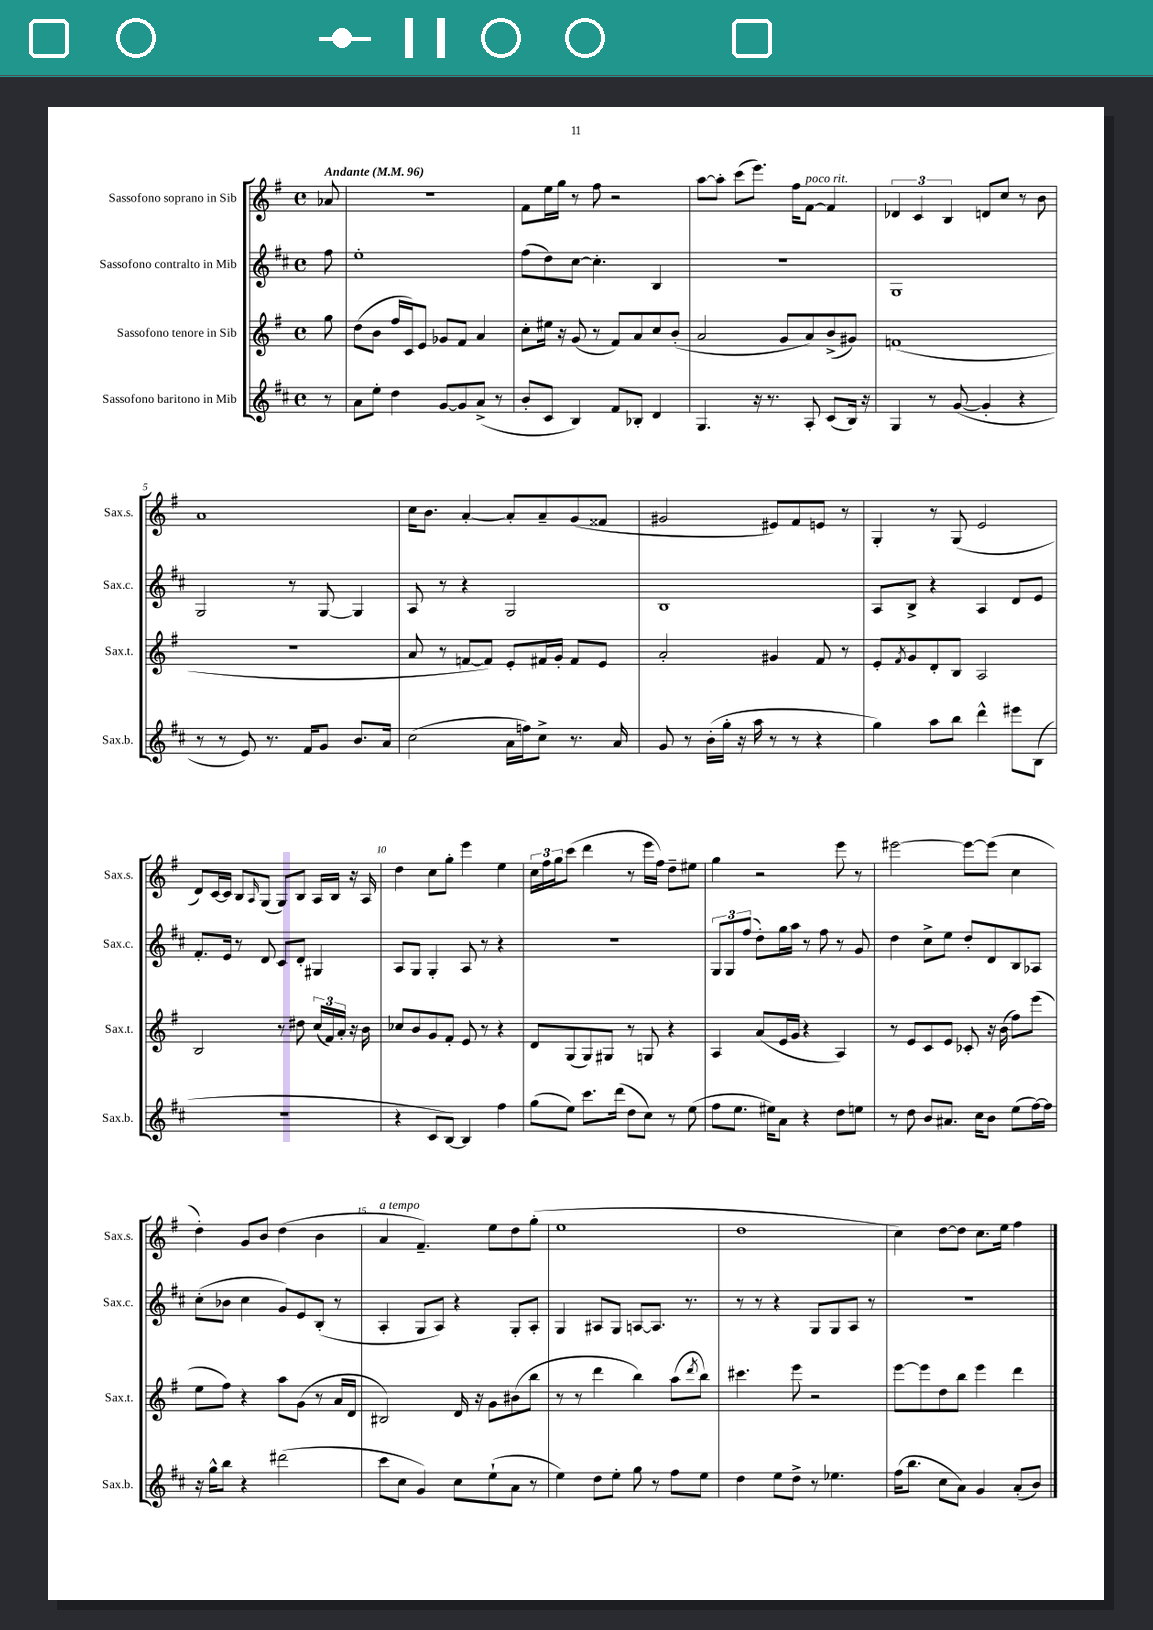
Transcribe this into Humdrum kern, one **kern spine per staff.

**kern	**kern	**kern	**kern
*staff4	*staff3	*staff2	*staff1
*clefG2	*clefG2	*clefG2	*clefG2
*k[f#c#]	*k[f#]	*k[f#c#]	*k[f#]
*M4/4	*M4/4	*M4/4	*M4/4
*met(c)	*met(c)	*met(c)	*met(c)
*MM96	*MM96	*MM96	*MM96
8r	8gg\	8ff#\	8a-/
=	=	=	=
8a\L	(8dd\L	1ee'	1r
8ee'\J	8b\J	.	.
4dd\	16ff#/LL	.	.
.	16c/J)	.	.
.	8e/J	.	.
[8g/L	8g-/L	.	.
8g/]	8f#/J	.	.
(8a^/J	4a/	.	.
8r	.	.	.
=	=	=	=
8b'/L	8cc'\L	(8ff#\L	8f#\L
8c#/J	16ee#\Jk	8dd\)	16ee\L
.	16r	.	16gg\JJ
4B/)	(8g/	[8cc#\J	8r
.	8r	4.cc#'\]	8ff#\
8f#/L	8f#/L)	.	2r
8B-'/J	8a/	.	.
4d/	8cc/	4B/	.
.	(8b'/J	.	.
=	=	=	=
4.G/	2a/	1r	[8aa\L
.	.	.	8aa'\]J
.	.	.	(8ccc\L
16r	.	.	8.eee\J)
8.r	.	.	.
.	8g/L	.	.
.	.	.	16ff#\LK
8A'/	8a/)	.	[8f#\J
(8c#/L	(8b^/	.	4f#/]
16B/Jk)	8g#/J)	.	.
16r	.	.	.
=	=	=	=
4G/	(1f	1G	6d-/
.	.	.	6c/
8r	.	.	.
.	.	.	6B/
([8g/	.	.	.
4g'/]	.	.	8d/L
.	.	.	8cc/J
4r	.	.	8r
.	.	.	8b\
=	=	=	=
8r	1r	2G/	1a
8r	.	.	.
8e/)	.	.	.
8.r	.	.	.
.	.	8r	.
16f#/LK	.	.	.
8g/J	.	[8G/	.
8.b/L	.	4G/]	.
16a/Jk	.	.	.
=	=	=	=
(2cc#\	8a/	8A/	16cc\LK
.	.	.	8.b\J
.	8r	8r	.
.	[8f/L	4r	[4a'/
.	8f/]J)	.	.
16a\LL	8e'/L	2G/	8a'/]L
16ff\J)	.	.	.
8cc#^\J	16f#/L	.	8a~/
.	16g'/JJ	.	.
8.r	8f#/L	.	(8g/
.	8e/J	.	8f##/J
16a/	.	.	.
=	=	=	=
8g/	2a'/	1B	2g#/
8r	.	.	.
(16b'\LL	.	.	.
16gg'\JJ	.	.	.
16r	.	.	.
16aa\	.	.	.
8r	4g#/	.	8e#/L)
8r	.	.	8f#/
4r	8f#/	.	8e/J
.	8r	.	8r
=	=	=	=
4gg\)	8e'/L	8A/L	4G'/
.	8qf#/	.	.
.	8g/	8B^/J	.
8aa\L	8d'/	4r	8r
8bb\J	8B/J	.	(8G/
4ddd^^\	2A/	4A/	2e/
8eee#\L	.	8d/L	.
(8B\J	.	8e/J	.
=	=	=	=
1r	2B/	8.f#'/L	8d/L)
.	.	.	[16c/L
.	.	16e/Jk	16c/]JJ
.	.	8r	8B/L
.	.	.	16qqA/
.	.	8d/	(8G/J
.	8r	8c#/L	8G/L)
.	8dd#\	8d'/J	8B/J
.	(24cc/LL	4G#/	16A/LL
.	24f#/)	.	.
.	.	.	16B/JJ
.	24a'/JJ	.	.
.	16r	.	16r
.	16b\	.	16A/
=	=	=	=
4r	8cc-/L	8A/L	4dd\
.	8b/	8G/J	.
8c#/L	8g/	4G'/	8cc\L
[8B/J)	8f#'/J	.	8gg'\J
4B/]	8e/	8A/	4eee\
.	8r	8r	.
4ff#\	4r	4r	4ee\
=	=	=	=
(8gg\L	8d/L	1r	24cc\LL
.	.	.	24ff#\
.	.	.	24gg\J
8ee\J)	(8G/	.	(8ccc\J
8.ccc#\L	8G/)	.	4ddd\
.	8G#/J	.	.
(16ddd\Jk	.	.	.
8dd\L	8r	.	8r
8cc#\J)	8G/	.	16eee\LL
.	.	.	16ff#\JJ)
8r	4r	.	8dd~\L
(8ee\	.	.	8ee#\J
=	=	=	=
8ff#\L	4A/	12G/L	4gg\
.	.	12G/	.
8.ee\J	.	.	.
.	.	(12ff#/J	.
.	(8a/L	8dd'\L)	2r
16ee#\LK)	.	.	.
8a\J	16e/L	16gg\L	.
.	16g/JJ	16aa\JJ	.
4r	4r	8r	.
.	.	8ff#\	.
8dd\L	4A/)	8r	8eee\
8ee\J	.	8g/	8r
=	=	=	=
8r	8r	4dd\	[2eee#\
8dd\	8e/L	.	.
8b/L	8c/	8cc#^\L	.
8.a#/J	8e/J	8ee\J	.
.	8c-'/	8dd'/L	8eee#\_L
16cc#\LK	.	.	.
8b\J	16r	8d/	(8eee#\]J
.	(16b\	.	.
(8ee\L	8ff#\L)	8B/	4cc\
[16ff#\L)	(8eee\J	8A-/J	.
16ff#\]JJ	.	.	.
=	=	=	=
16r	8ee\L	(8cc#'\L	4dd'\)
16gg^^\LK	.	.	.
8bb\J	8ff#\J)	8b-\J	.
4r	4r	4cc#\	8g/L
.	.	.	8b/J
(2ddd#\	8aa\L	8g/L)	(4dd\
.	(8g\J	8e/	.
.	8r	(8B'/J	4b\
.	16a/LL	8r	.
.	16d/JJ	.	.
=	=	=	=
8ccc#\L	2B#/)	4A'/	4a/
8cc#\J	.	.	.
4g/)	.	8G/L	4.f#~/)
.	.	8A/J)	.
8cc#\L	16d/	4r	.
.	16r	.	.
(8ee`\	8g\L	.	8ee\L
8a\J	(8b#\	8G'/L	8dd\
8r	8bb\J	8A'/J	(8gg'\J
=	=	=	=
4ee\)	8r	4G/	1ee
.	8r	.	.
8dd\L	4ddd\	8A#/L	.
8ee'\J	.	8G/J	.
8gg\	4bb\)	[8A/L	.
8r	.	8.A/]J	.
8ff#\L	(8aa\L	.	.
.	.	8.r	.
.	8qddd/	.	.
8ee\J	8bb\J)	.	.
=	=	=	=
4dd\	4.ccc#\	8r	1dd
.	.	8r	.
8ee\L	.	4r	.
8dd^\J	8eee\	.	.
8r	2r	8G/L	.
4.ee-\	.	8G/	.
.	.	8A/J	.
.	.	8r	.
=	=	=	=
(16ff#\LK	[8eee\L	1r	4cc\)
8.bb\J	.	.	.
.	8eee\]	.	.
8cc#\L	8dd\	.	[8dd\L
8a\J)	8bb\J	.	8dd\]J
4g/	4eee\	.	8.cc\L
.	.	.	16ee\Jk
(8a'/L	4ddd\	.	4ff#\
8b/J)	.	.	.
==	==	==	==
*-	*-	*-	*-
